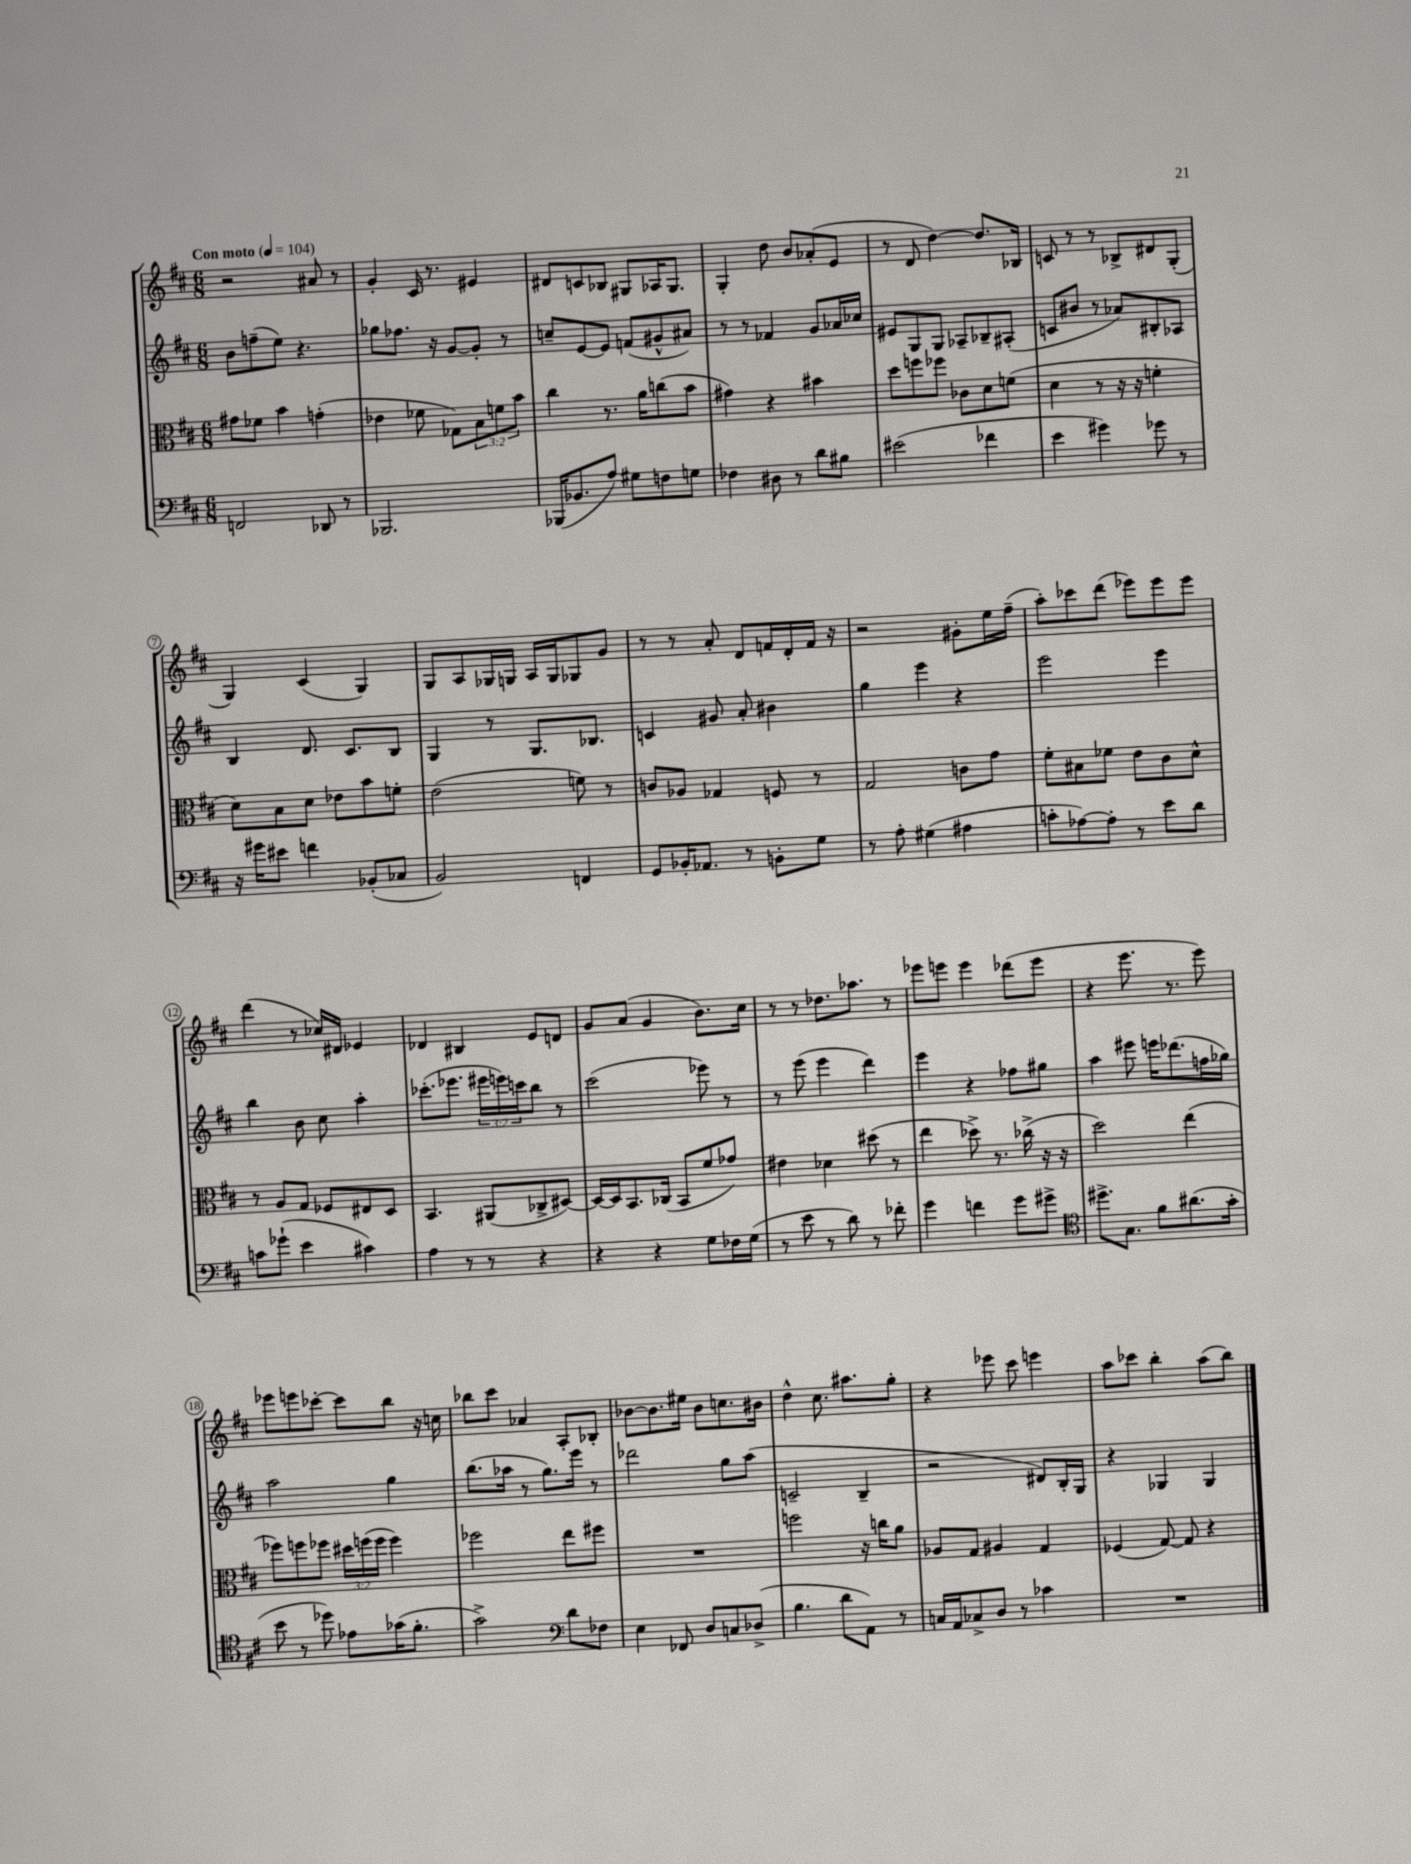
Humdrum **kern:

**kern	**kern	**kern	**kern
*part4	*part3	*part2	*part1
*staff4	*staff3	*staff2	*staff1
*clefF4	*clefC3	*clefG2	*clefG2
*k[f#c#]	*k[f#c#]	*k[f#c#]	*k[f#c#]
*M6/8	*M6/8	*M6/8	*M6/8
*MM104	*MM104	*MM104	*MM104
=1	=1	=1	=1
!	!	!	!LO:TX:a:B:t=Con moto
2FFn/	8g#X\L	8b\L	2r
.	8f-X\J	(8ffn~\	.
.	4b\	8ee\J)	.
.	.	4.r	.
8DD-X/	(4gn'\	.	8a#X/
8r	.	.	8r
=2	=2	=2	=2
2.BBB-X/	4e-X\	8gg-X\L	4g'/
.	.	8.ff-X\J	.
.	8f-X\	.	16c#/
.	.	16r	8.r
.	8G-X\L)	[8g/L	.
.	12B\	8g'/J]	4e#X/
.	12fn\	.	.
.	.	8r	.
.	12b\J	.	.
=3	=3	=3	=3
(16BBB-X/KL	4cc#\	8ccn~/L	8d#X/L
8.BB-X/	.	.	.
.	.	[8e/	8cn/
8A/J)	8.r	8e/J]	8B-X/J
8G#X\L	.	(8fn/L	8G#X/L
.	16a\KL	.	.
8Fn\	(8ccn\	8g#X^^/	16A-X/K
.	.	.	8.G#/J
8Gn\J	8b\J	8a#X/J)	.
=4	=4	=4	=4
4F-X\	4g#X\)	8r	4G'/
.	.	8r	.
8D#X\	4r	4f-X/	8dd\
8r	.	.	8b/L
8d\L	4b#X\	8g/L	(8a-X'/
8B#X\J	.	16a-X/L	8e/J
.	.	16cc-X/JJ	.
=5	=5	=5	=5
(2e#X\	8dd\L	8e#X/L	8r
.	8ffn\	8G/	8d/
.	8ff-X\J	8G/J	[4dd\)
.	8c-X\L	8A-X~/L	.
4f-X\	8d\	8B-X~/	8.dd/L]
.	(8fn\J	(8A#X'/J	.
.	.	.	16B-X/Jk
=6	=6	=6	=6
4e\	4d\	8cn/L	8cn/
.	.	8b#X/J	8r
4g#X\)	8r	8r	8r
.	16r	8a-X/L)	8B-X^/L
.	16r	.	.
8g-X\	4fn'\	8B#X'/	8d#X/
8r	.	8A-X/J	(8G'/J
!!LO:LB:g=z
=7	=7	=7	=7
16r	8d\L)	4B/	4G/)
16g#X\KL	.	.	.
8e#X\J	8B\	.	.
4fn\	8d\J	8.d/	(4c#/
.	8e-X\L	.	.
.	.	8.c#/L	.
(8BB-X'/L	8b\	.	4G/)
8C-X/J	8fn'\J	8B/J	.
=8	=8	=8	=8
2BB/)	(2e\	4G/	8G/L
.	.	.	8A/
.	.	8r	16G-X/L
.	.	.	16Gn/JJ
.	.	8.G/L	16A/LL
.	.	.	16G/J
4FFn/	8fn\)	.	8G-X/
.	.	8.B-X/J	.
.	8r	.	8g/J
=9	=9	=9	=9
8GG/L	8cn/L	4cn/	8r
16BB-X'/K	8A-X/J	.	8r
8.AA-X/J	.	.	.
.	4G-X/	8g#X/	8a'/
8r	.	8a'/	8d/L
8BBn'\L	8Fn/	4b#X\	16fn/L
.	.	.	16d'/
8G\J	8r	.	16f/JJ
.	.	.	16r
=10	=10	=10	=10
8r	2G/	4gg\	2r
8A'\	.	.	.
(4G#X\	.	4eee\	.
4A#X\	8cn\L	4r	8g#X'\L
.	8g\J	.	16ee\L
.	.	.	(16ff#~\JJ
=11	=11	=11	=11
8cn'\L	8f#'\L	2eee\	8aa'\L)
[8A-X\)	8B#X\	.	8ccc-X\
8A-'\J]	8f-X\J	.	(8ddd\J
8r	8e\L	.	8eee-X\L)
8e\L	8c#\	4eee\	8eee-\
8d\J	8d^^\J	.	8eee-\J
!!LO:LB:g=z
=12	=12	=12	=12
8cn\L	8r	4bb\	(4ddd\
(8g-X`\J	8A/L	.	.
4e\	8G/J	8b\	8r
.	8F-X/L	8cc#\	16cc-X/LL)
.	.	.	16d#X/JJ
4c#X\)	8E#X/	4aa'\	4e-X/
.	8D/J	.	.
=13	=13	=13	=13
4A\	4.BB/	(8.ccc-X'\L	4d-X/
.	.	8.eee-X\J	.
8r	.	.	4B#X/
8r	(8AA#X/L	24eee#X\LL	.
.	.	24eeen\)	.
.	.	24cccn\J	.
4r	8C-X^/	8bb\J	8e/L
.	[8D#X/J)	8r	8dn/J
=14	=14	=14	=14
4r	16D#/LL_	(2ccc#\	8g/L
.	16D#/J]	.	.
.	8.BB/	.	(8a/J
4r	.	.	4g/
.	(16C-X/Jk	.	.
.	8BB/L	.	.
8G\L	8f#/	8eee-X\)	8.b\L)
16F-X\L	8g-X/J)	8r	.
(16G\JJ	.	.	16cc#\Jk
=15	=15	=15	=15
8r	4e#X\	8r	8r
8e\	.	(8eee\	8r
8r	4d-X\	4eee\	8.dd-X\L
8d\)	.	.	.
.	.	.	8.aa-X\J
8r	(8dd#X\	4ddd\)	.
8f-X'\	8r	.	8r
=16	=16	=16	=16
4g\	4ee\	4eee\	8eee-X\L
.	.	.	8eeen\J
4fn\	8dd-X^\)	4r	4eee\
.	8.r	.	.
8g\L	.	8ff-X\L	(8ddd-X\L
.	(16cc-X^\	.	.
8g#X^\J	16r	8gg#X\J	8eee\J
.	16r	.	.
=17	=17	=17	=17
*clefC4	*	*	*
8.dd#X^\L	2dd\)	4aa\	4r
8.G\J	.	.	.
.	.	8eee#X\	8.eee\
8f#\L	.	16eeen\KL	.
.	.	(8.ddd-X\	8.r
(8.a#X\	(4ee\	.	.
.	.	16ffn\L	8eee\)
16g'\Jk	.	16gg-X\JJ)	.
!!LO:LB:g=z
=18	=18	=18	=18
8b\	8ff-X\L)	2aa\	8eee-X\L
8r	8ffn\	.	8eeen\
8dd-X\)	8ff-X\J	.	[8ccc-X'\J
8e-X\L	24dd#X\LL	.	8ccc-\L]
.	(24ffn\	.	.
.	24ff\JJ	.	.
(16g-X\K	4ff\)	4gg\	8bb\J
8.f#'\J	.	.	.
.	.	.	16r
.	.	.	16ccn\
=19	=19	=19	=19
2g^\)	2ff-X\	(8.bb\L	8bb-X\L
.	.	.	8ccc#\J
.	.	16aa-X\Jk	.
.	.	8r	4a-X/
.	.	8.gg\L)	.
*clefF4	*	*	*
8d\L	8ee\L	.	8A'/L
.	.	16eee\Jk	.
8F-X\J	8ff#X\J	8r	8B-X'/J
=20	=20	=20	=20
4E\	2.r	2ddd-X\	[8b-X\L
.	.	.	8.b-\]
8FF-X/	.	.	.
.	.	.	16ee#X\Jk
8D/L	.	.	8b-\L
8Cn/	.	8gg\L	8.ccn\
(8D-X^/J	.	(8aa\J	.
.	.	.	16b#X\Jk
=21	=21	=21	=21
4.B\	2ffn\	2cn~/	4dd^^\
.	.	.	8.cc#\
8d\L	.	.	.
.	.	.	8.aa#X\L
8AA\J)	16r	4B~/	.
.	16ccn\KL	.	.
8r	8a\J	.	8gg'\J
=22	=22	=22	=22
16Cn/LL	8A-X/L	2r	4r
16AA/J	.	.	.
8C-X^/	8G/J	.	.
8D/J	4A#X/	.	8eee-X\
8r	.	.	8ccc#\
4c-X\	4G/	8d#X/L)	4eeen\
.	.	16B'/L	.
.	.	16G/JJ	.
=23	=23	=23	=23
2.r	(4F-X/	4r	8aa\L
.	.	.	8ccc-X\J
.	[8G/)	4G-X/	4bb'\
.	8G/]	.	.
.	4r	4G-/	(8aa\L
.	.	.	8bb\J)
==	==	==	==
*-	*-	*-	*-
